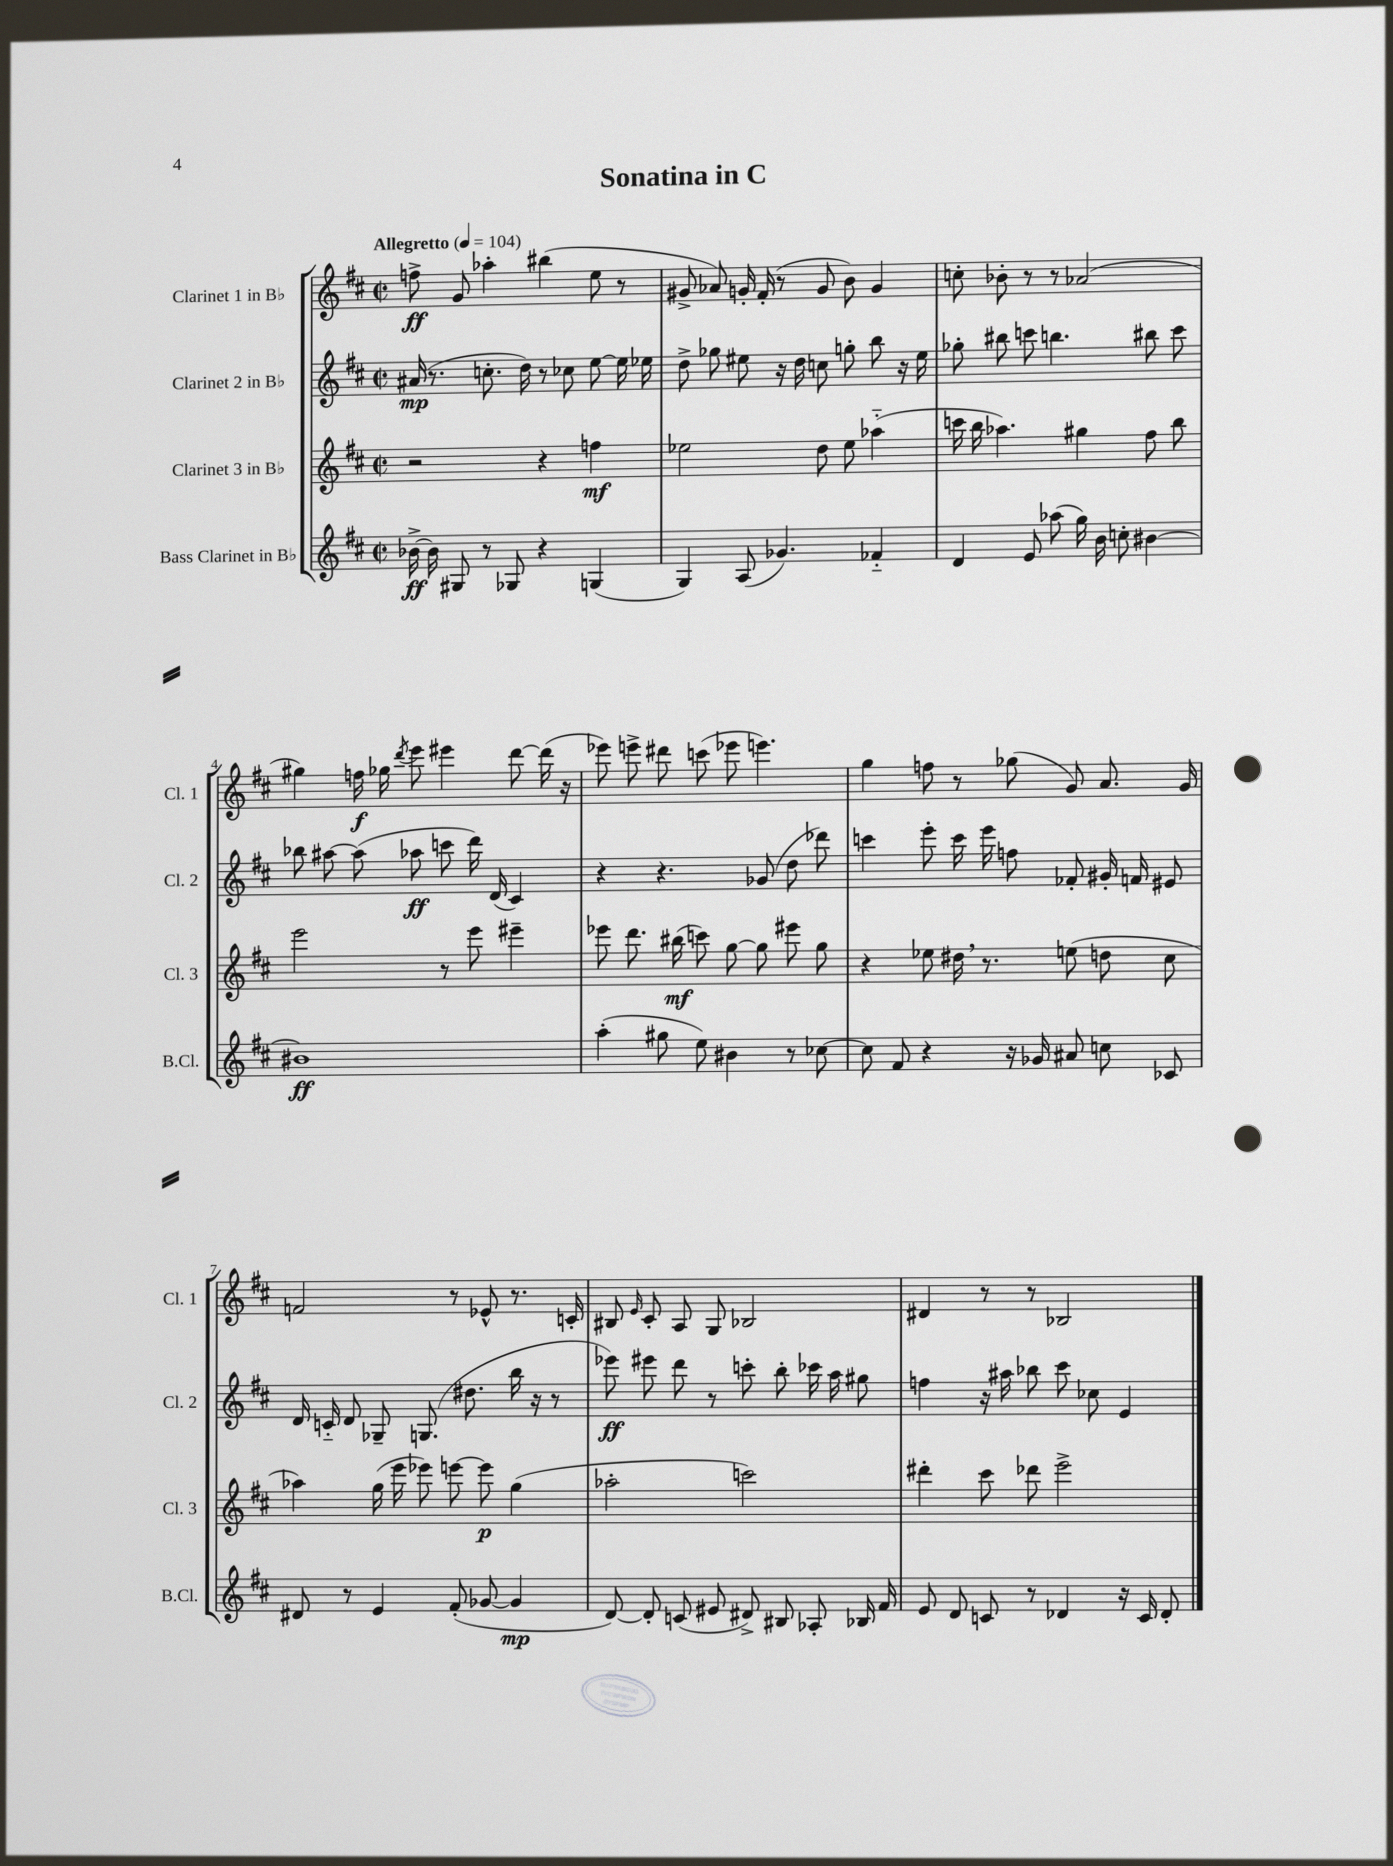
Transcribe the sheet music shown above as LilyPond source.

\header { title = "Sonatina in C" }
<<
\new StaffGroup <<
\new Staff = "s0" \with { instrumentName = "Clarinet 1 in Bb" shortInstrumentName = "Cl. 1" } {
    \clef treble \key d \major \defaultTimeSignature \time 2/2 \tempo "Allegretto" 4 = 104
    \autoBeamOff f''8->\ff g'8 aes''4-. bis''4( e''8 r8 |
    gis'8-> aes'8) g'16-. fis'16-.( r8 g'8 b'8) g'4 |
    c''8-. bes'8-. r8 r8 aes'2( |
    gis''4) f''16\f ges''16 \acciaccatura { d'''8 } e'''8 eis'''4 d'''8~ d'''16( r16 |
    ees'''8) e'''8-> dis'''8 c'''8( ees'''8 e'''4.) |
    g''4 f''8 r8 ges''8( g'8) a'8. g'16 |
    f'2 r8 ees'8-^ r8. c'16-. |
    bis8 \grace { e'16 } cis'8-. a8 g8 bes2 |
    dis'4 r8 r8 bes2 \bar "|." |
}
\new Staff = "s1" \with { instrumentName = "Clarinet 2 in Bb" shortInstrumentName = "Cl. 2" } {
    \clef treble \key d \major \defaultTimeSignature \time 2/2
    \autoBeamOff ais'16\mp( r8. c''8.-. d''16) r8 ces''8 e''8~ e''16 ees''16 |
    d''8-> ges''8 eis''8 r16 d''16 c''8 g''8-. b''8 r16 eis''16 |
    ges''8-. bis''8 c'''8 b''4. bis''8 c'''8 |
    bes''8 ais''8~ ais''8( aes''8\ff c'''8 d'''16) d'16( cis'4) |
    r4 r4. ges'8( d''8 des'''8) |
    c'''4 e'''8-. c'''16 e'''16 f''8 fes'8-. gis'16-. f'16 eis'8 |
    d'16 c'16-_ d'8 ges8-- g8.( dis''8. b''16 r16 r8 |
    ees'''8\ff) eis'''8 d'''8 r8 c'''8-. b''8-. ces'''16 a''16 gis''8 |
    f''4 r16 ais''16 bes''8 cis'''8 ces''8 e'4 \bar "|." |
}
\new Staff = "s2" \with { instrumentName = "Clarinet 3 in Bb" shortInstrumentName = "Cl. 3" } {
    \clef treble \key d \major \defaultTimeSignature \time 2/2
    \autoBeamOff r2 r4 f''4\mf |
    ees''2 d''8 ees''8 aes''4-_( |
    c'''16 b''16 aes''4.) gis''4 fis''8 b''8 |
    e'''2 r8 e'''8 eis'''4-- |
    ees'''8 d'''8. bis''16\mf( c'''8) g''8~ g''8 eis'''8 g''8 |
    r4 ees''8 dis''16 \breathe r8. e''8( d''8 cis''8 |
    aes''4) g''16( e'''16 ees'''8) e'''8~ e'''8\p g''4( |
    aes''2-. c'''2) |
    dis'''4-. cis'''8 des'''8 e'''2-> \bar "|." |
}
\new Staff = "s3" \with { instrumentName = "Bass Clarinet in Bb" shortInstrumentName = "B.Cl." } {
    \clef treble \key d \major \defaultTimeSignature \time 2/2
    \autoBeamOff bes'16~->\ff bes'16 gis8 r8 ges8 r4 g4( |
    g4) a8( ges'4.) fes'4-_ |
    d'4 e'8 aes''8( g''16) b'16 c''8-. bis'4~ |
    bis'1\ff |
    a''4-.( gis''8 e''8) bis'4 r8 ces''8~ |
    ces''8 fis'8 r4 r16 ges'16 ais'8 c''8 ces'8 |
    dis'8 r8 e'4 fis'8-.( ges'8~ ges'4\mp |
    d'8~) d'8-. c'8( eis'8 dis'8->) bis8 aes8-. bes16 fis'16 |
    e'8 d'8 c'8 r8 des'4 r16 c'16 des'8-. \bar "|." |
}
>>
>>
